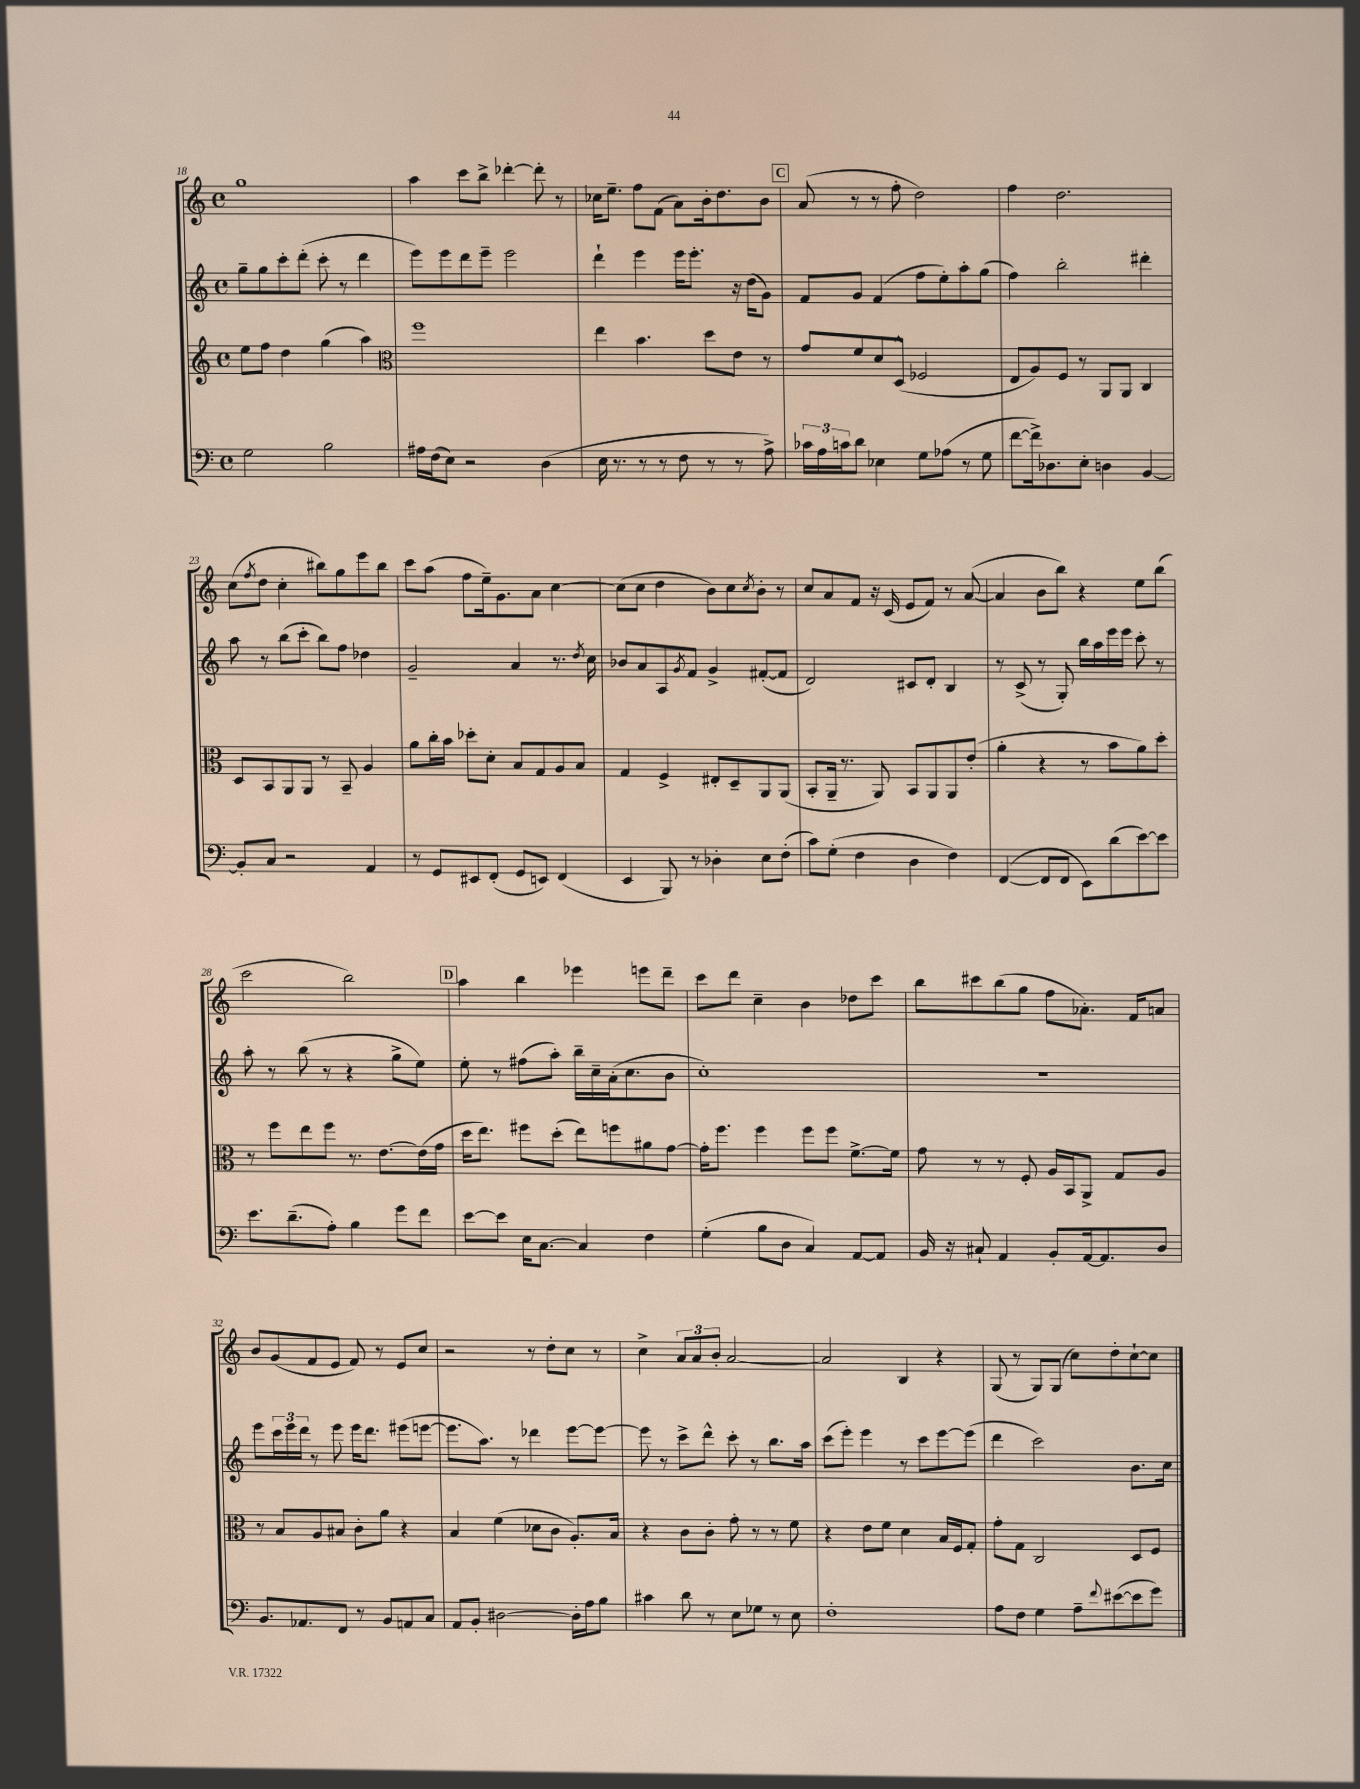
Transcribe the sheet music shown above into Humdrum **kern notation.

**kern	**kern	**kern	**kern
*staff4	*staff3	*staff2	*staff1
*clefF4	*clefG2	*clefG2	*clefG2
*k[]	*k[]	*k[]	*k[]
*M4/4	*M4/4	*M4/4	*M4/4
*met(c)	*met(c)	*met(c)	*met(c)
2G	8ee	8gg~	1gg
.	8ff	8gg	.
.	4dd	8ccc'	.
.	.	(8ddd'	.
2B	(4gg	8ccc'	.
.	.	8r	.
.	4aa)	4ddd	.
=	=	=	=
*	*clefC3	*	*
16A#	1ff	8eee)	4aa
(16F	.	.	.
8E)	.	8eee	.
2r	.	8ddd	8ccc
.	.	8eee~	8bb^
.	.	2eee	[4ddd-'
(4D	.	.	8ddd-']
.	.	.	8r
=	=	=	=
16E	4ee	4ddd`	16cc-
8.r	.	.	8.ee~
8r	4.b	4eee	8ff
8r	.	.	(8f
8F	.	16eee	8a)
.	.	8.eee'	.
8r	8dd	.	16b'
.	.	.	8.dd
8r	8e	16r	.
.	.	(16dd	.
8A^)	8r	8g)	8b
=	=	=	=
24c-	8g	8f	(8a
24A	.	.	.
24c	.	.	.
8d	8f	8g	8r
4E-	8d	(4f	8r
.	(8D^^	.	8ff'
8G	2F-	8ff	2dd)
(8A-	.	8ee')	.
8r	.	8aa'	.
8G	.	(8gg	.
=	=	=	=
[8f	8E	4ff)	4ff
16f^])	8A)	.	.
8.D-	.	.	.
.	8F	2bb'	2.dd
8E'	8r	.	.
4D	8AA	.	.
.	8AA	.	.
[4BB	4C	4ddd#'	.
=	=	=	=
8BB']	8D	8aa	(8cc
.	.	.	8qff
8C	8BB	8r	8dd
2r	8AA	(8bb	4cc'
.	8AA	8ccc'	.
.	8r	8bb)	8bb#)
.	8BB~	8ff	8gg
4AA	4A	4dd-	8eee
.	.	.	8bb#
=	=	=	=
8r	8a	2g~	8ccc
8GG	16cc'	.	(8aa
.	16b	.	.
8EE#	8dd-'	.	8ff
(8FF'	8d'	.	16ee~)
.	.	.	8.g
8GG	8B	4a	.
8EE)	8G	.	8a
(4FF	8A	8.r	[4cc
.	8B	.	.
.	.	8qdd	.
.	.	16cc	.
=	=	=	=
4EE	4G	8b-	(8cc]
.	.	8a	8cc
8BBB)	4F^	8A	4dd
.	.	8qg	.
8r	.	8f	.
4D-'	8E#'	4g^	8b)
.	8D~	.	8cc
.	.	.	8qcc
8E	8AA	([8f#'	8b'
(8F'	(8AA	8f#]	8r
=	=	=	=
8c)	8BB'	2d)	8cc
(8G'	16AA~	.	8a
.	8.r	.	.
4F	.	.	8f
.	8AA)	.	16r
.	.	.	(16c
4D	8BB	8c#	8e
.	8AA	8d'	8f)
4F)	8AA	4B	8r
.	(8e'	.	([8a
=	=	=	=
([4FF	4a'	8r	4a]
.	.	(8c^	.
8FF]	4r	8r	8b
8FF	.	8G')	8bb)
8EE)	8r	16bb	4r
.	.	16aa	.
(8d	8b	16eee	.
.	.	16eee	.
[8e)	8a)	8ccc'	8ee
8e]	8dd'	8r	(8bb
=	=	=	=
8.e	8r	8aa'	2ccc
.	8ff	8r	.
(8.d~	.	.	.
.	8ee	(8bb	.
8A')	8ff	8r	.
4B	8.r	4r	2bb)
.	[8.e	.	.
8g	.	8gg^	.
8f	(16e]	8ee)	.
.	16g	.	.
=	=	=	=
[8e	16dd	8ee'	4aa
.	8.ee)	.	.
8e]	.	8r	.
16E	8ff#	(8ff#	4bb
[8.C	.	.	.
.	(8dd'	8aa')	.
4C]	8ee)	16bb~	4eee-
.	.	16cc~	.
.	8ff	(16a'	.
.	.	8.cc	.
4F	8a#	.	8eee
.	[8g	8b	8ddd~
=	=	=	=
(4G'	16g']	1cc')	8ccc
.	8.ff	.	.
.	.	.	8ddd
8B	4ff	.	4cc~
8D	.	.	.
4C)	8ff	.	4b
.	8ff	.	.
[8AA	[8.f^	.	8dd-
8AA]	.	.	8ccc
.	16f]	.	.
=	=	=	=
16BB	8g	1r	8bb
16r	.	.	.
8C#`	8r	.	8ccc#
4AA	8r	.	(8bb
.	8F'	.	8gg
8BB'	16A	.	8ff
.	16BB	.	.
[16AA	8AA^	.	8.a-')
8.AA]	.	.	.
.	8G	.	.
.	.	.	16f
8D	8A	.	8a
=	=	=	=
8.BB	8r	8eee	8b
.	8B	24ccc	(8g
.	.	24eee	.
8.AA-	.	.	.
.	.	24ddd	.
.	8A	8r	8f
8FF	8B#	8eee	8e
8r	8c'	16eee	8f)
.	.	8.ddd	.
8BB	8a	.	8r
8AA	4r	(8eee#	8e
8C	.	[8eee	8cc
=	=	=	=
8AA	4B	8.eee]	2r
8BB'	.	.	.
.	.	8.aa)	.
[2D#	(4f	.	.
.	.	8r	.
.	8d-	4ddd-	8r
.	8c	.	8dd'
16D#']	8.A')	[8eee	8cc
16A	.	.	.
8B	.	8eee_	8r
.	16B	.	.
=	=	=	=
4c#	4r	8eee]	4cc^
.	.	8r	.
8d	8c	8ccc^	12a
.	.	.	12a
8r	8c'	8ddd^^	.
.	.	.	12b'
8E	8g'	8ccc'	[2a
8G-	8r	8r	.
8r	8r	8.bb	.
8E	8f	.	.
.	.	16aa	.
=	=	=	=
1F'	4r	(8ccc	2a]
.	.	8eee')	.
.	8e	4eee	.
.	8f	.	.
.	4d	8r	4B
.	.	8ccc	.
.	16B	[8eee	4r
.	16F	.	.
.	8G'	(8eee]	.
=	=	=	=
8A	8g'	4ddd	(8G
8F	8G	.	8r
4G	2C	2ccc)	8G)
.	.	.	(8G
8A~	.	.	8cc)
8qqf	.	.	.
([8e#	.	.	8dd'
8e#]	8D	8.b	[8cc`
8g)	8F	.	8cc]
.	.	16cc	.
==	==	==	==
*-	*-	*-	*-
